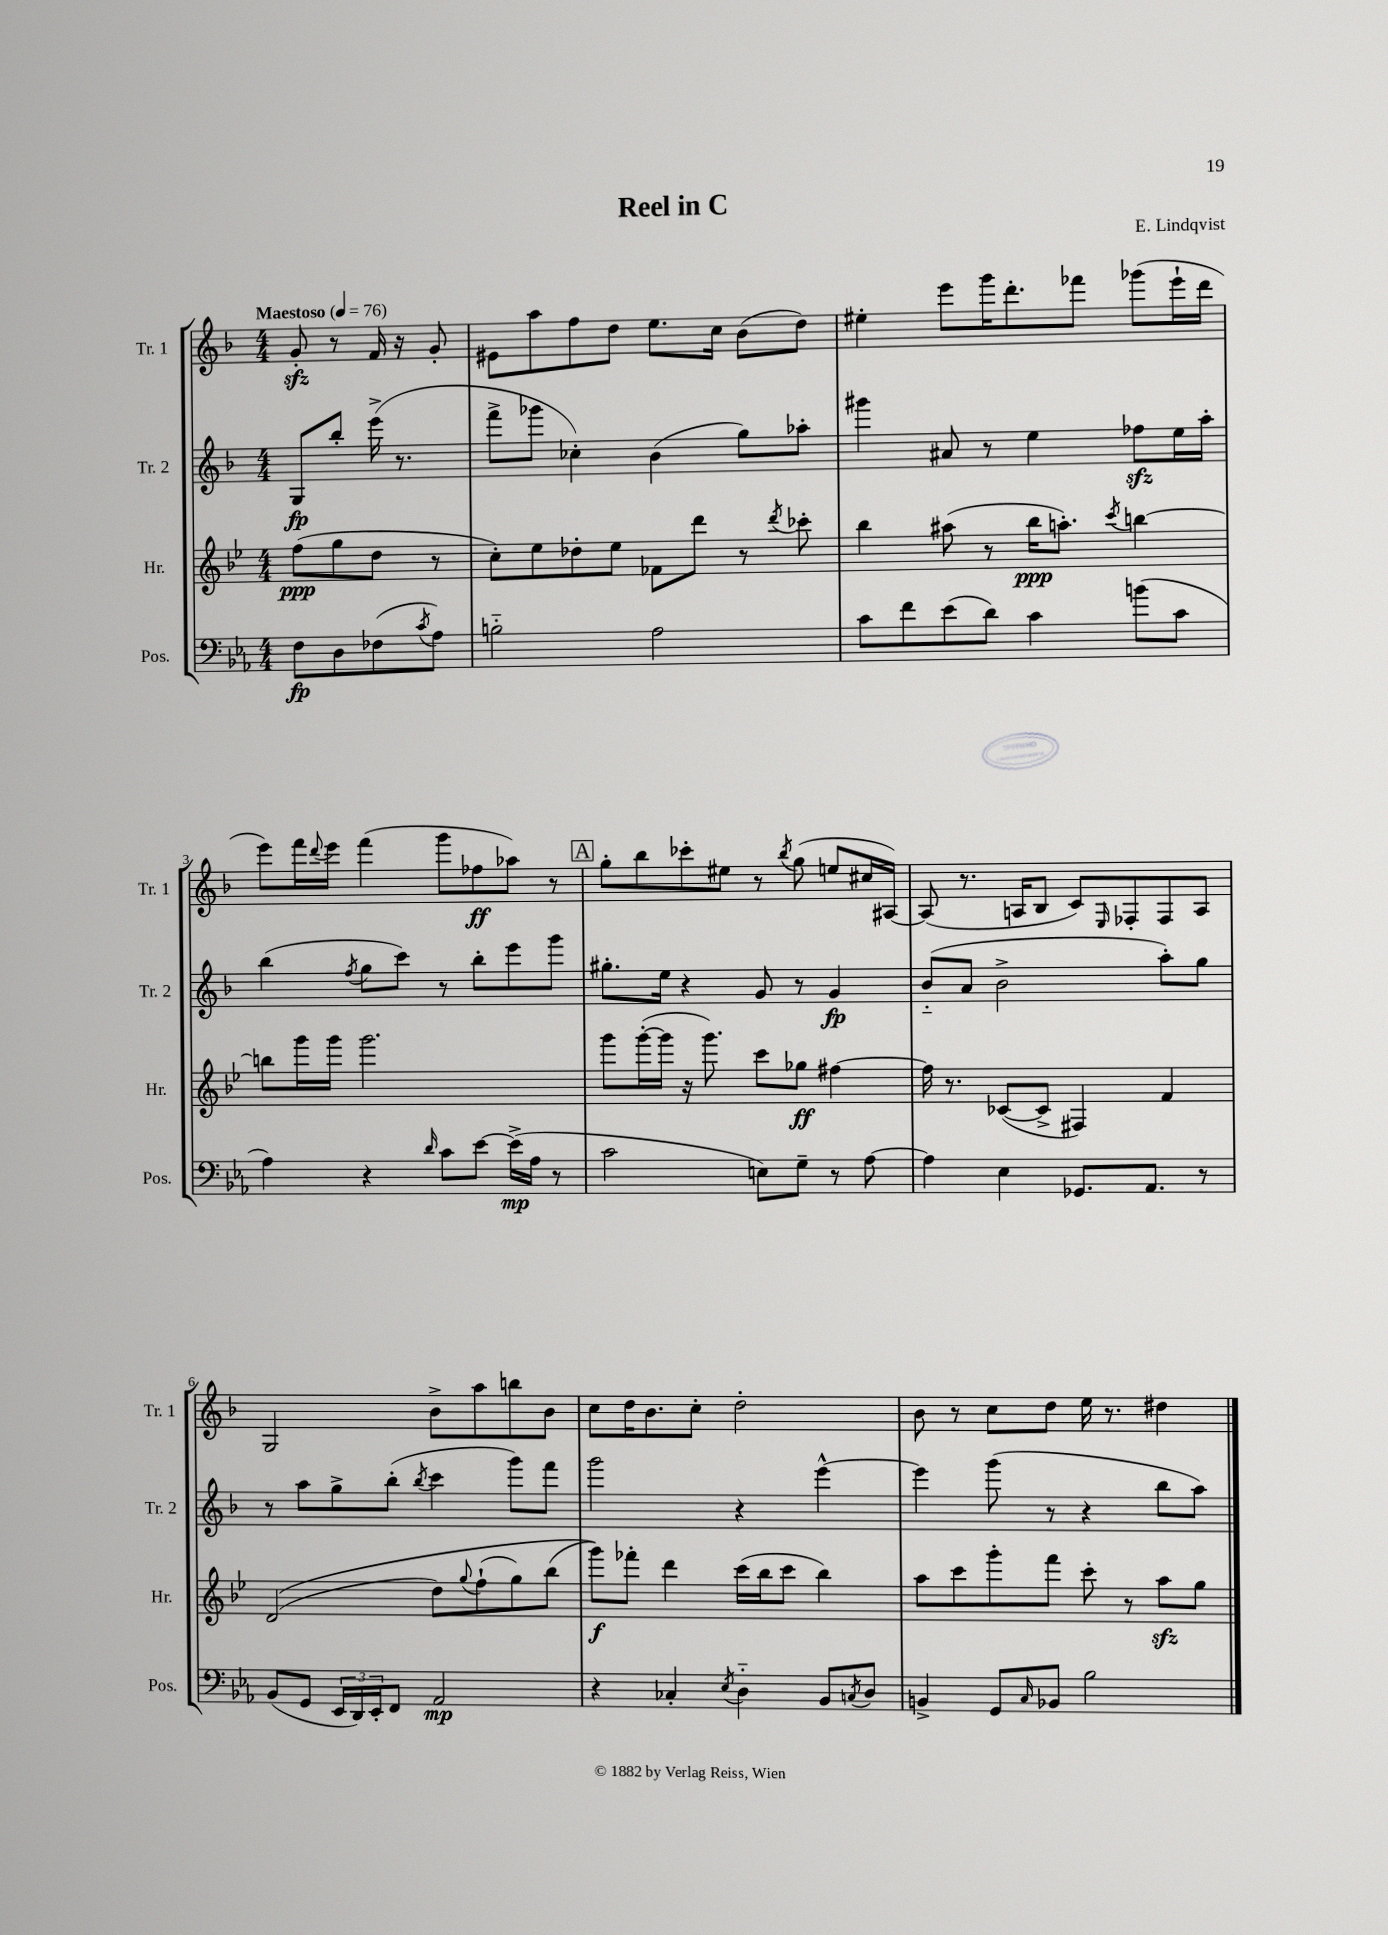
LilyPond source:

\header { title = "Reel in C" composer = "E. Lindqvist" }
<<
\new StaffGroup <<
\new Staff = "s0" \with { instrumentName = "Tr. 1" shortInstrumentName = "Tr. 1" } {
    \clef treble \key f \major \numericTimeSignature \time 4/4 \partial 2 \tempo "Maestoso" 4 = 76
    g'8-.\sfz r8 f'16 r16 g'8-. |
    eis'8 a''8 f''8 d''8 e''8. c''16 bes'8( d''8) |
    eis''4-. e'''8 g'''16 d'''8.-. fes'''8 ges'''8( e'''16-! d'''16 |
    e'''8) f'''16 \appoggiatura { d'''8 } e'''16 f'''4( g'''8 fes''8\ff aes''8) r8 |
    \mark \markup { \box "A" } g''8-. bes''8 ces'''8-. eis''8 r8 \acciaccatura { bes''8 } g''8( e''8 cis''16 ais16~) |
    ais8( r8. a16 bes8 c'8) \grace { e16 } fes8-. fes8 a8 |
    g2 bes'8-> a''8 b''8 bes'8 |
    c''8 d''16 bes'8. c''8-. d''2-. |
    bes'8 r8 c''8 d''8 e''16 r8. dis''4 \bar "|." |
}
\new Staff = "s1" \with { instrumentName = "Tr. 2" shortInstrumentName = "Tr. 2" } {
    \clef treble \key f \major \numericTimeSignature \time 4/4 \partial 2
    g8\fp bes''8-. e'''16->( r8. |
    f'''8-> ges'''8 ces''4-.) bes'4( g''8) aes''8-. |
    gis'''4 ais'8 r8 e''4 fes''8\sfz e''16 a''16-. |
    bes''4( \acciaccatura { f''8 } g''8 c'''8) r8 bes''8-. e'''8 g'''8 |
    \mark \markup { \box "A" } gis''8.-. e''16 r4 g'8 r8 g'4\fp |
    bes'8-_( a'8 bes'2-> a''8-.) g''8 |
    r8 a''8 g''8-> bes''8-.( \acciaccatura { bes''8 } c'''4 g'''8) f'''8 |
    g'''2 r4 e'''4~-^ |
    e'''4 g'''8( r8 r4 bes''8 a''8) \bar "|." |
}
\new Staff = "s2" \with { instrumentName = "Hr." shortInstrumentName = "Hr." } {
    \clef treble \key bes \major \numericTimeSignature \time 4/4 \partial 2
    f''8\ppp( g''8 d''8 r8 |
    c''8-.) ees''8 des''8-. ees''8 fes'8 d'''8 r8 \acciaccatura { d'''8 } ces'''8-. |
    bes''4 ais''8( r8 bes''16\ppp a''8.-.) \acciaccatura { c'''8 } b''4~ |
    b''8 g'''16 g'''16 g'''2. |
    \mark \markup { \box "A" } g'''8 g'''16~-.( g'''16 r16 g'''8.) c'''8 ges''8\ff fis''4~ |
    fis''16 r8. ces'8~( ces'8-> fis4) f'4 |
    d'2(\( d''8) \appoggiatura { g''8 } f''8-!( g''8) bes''8( |
    g'''8\f)\) fes'''8-. d'''4 c'''16( bes''16 c'''8 bes''4) |
    a''8 c'''8 g'''8-. f'''8 c'''8-. r8 a''8\sfz g''8 \bar "|." |
}
\new Staff = "s3" \with { instrumentName = "Pos." shortInstrumentName = "Pos." } {
    \clef bass \key ees \major \numericTimeSignature \time 4/4 \partial 2
    f8\fp d8 fes8( \acciaccatura { c'8 } aes8) |
    b2-_ aes2 |
    c'8 f'8 ees'8( d'8) c'4 b'8( c'8 |
    aes4) r4 \grace { d'16 } c'8 ees'8~ ees'16->\mp( aes16 r8 |
    \mark \markup { \box "A" } c'2 e8) g8-- r8 aes8~ |
    aes4 ees4 ges,8. aes,8. r8 |
    bes,8( g,8 \tuplet 3/2 { ees,16 d,16) ees,16-. } f,8 aes,2\mp |
    r4 ces4-. \acciaccatura { ees8 } d4-_ bes,8 \acciaccatura { c8 } d8 |
    b,4-> g,8 \grace { c16 } bes,8 bes2 \bar "|." |
}
>>
>>
